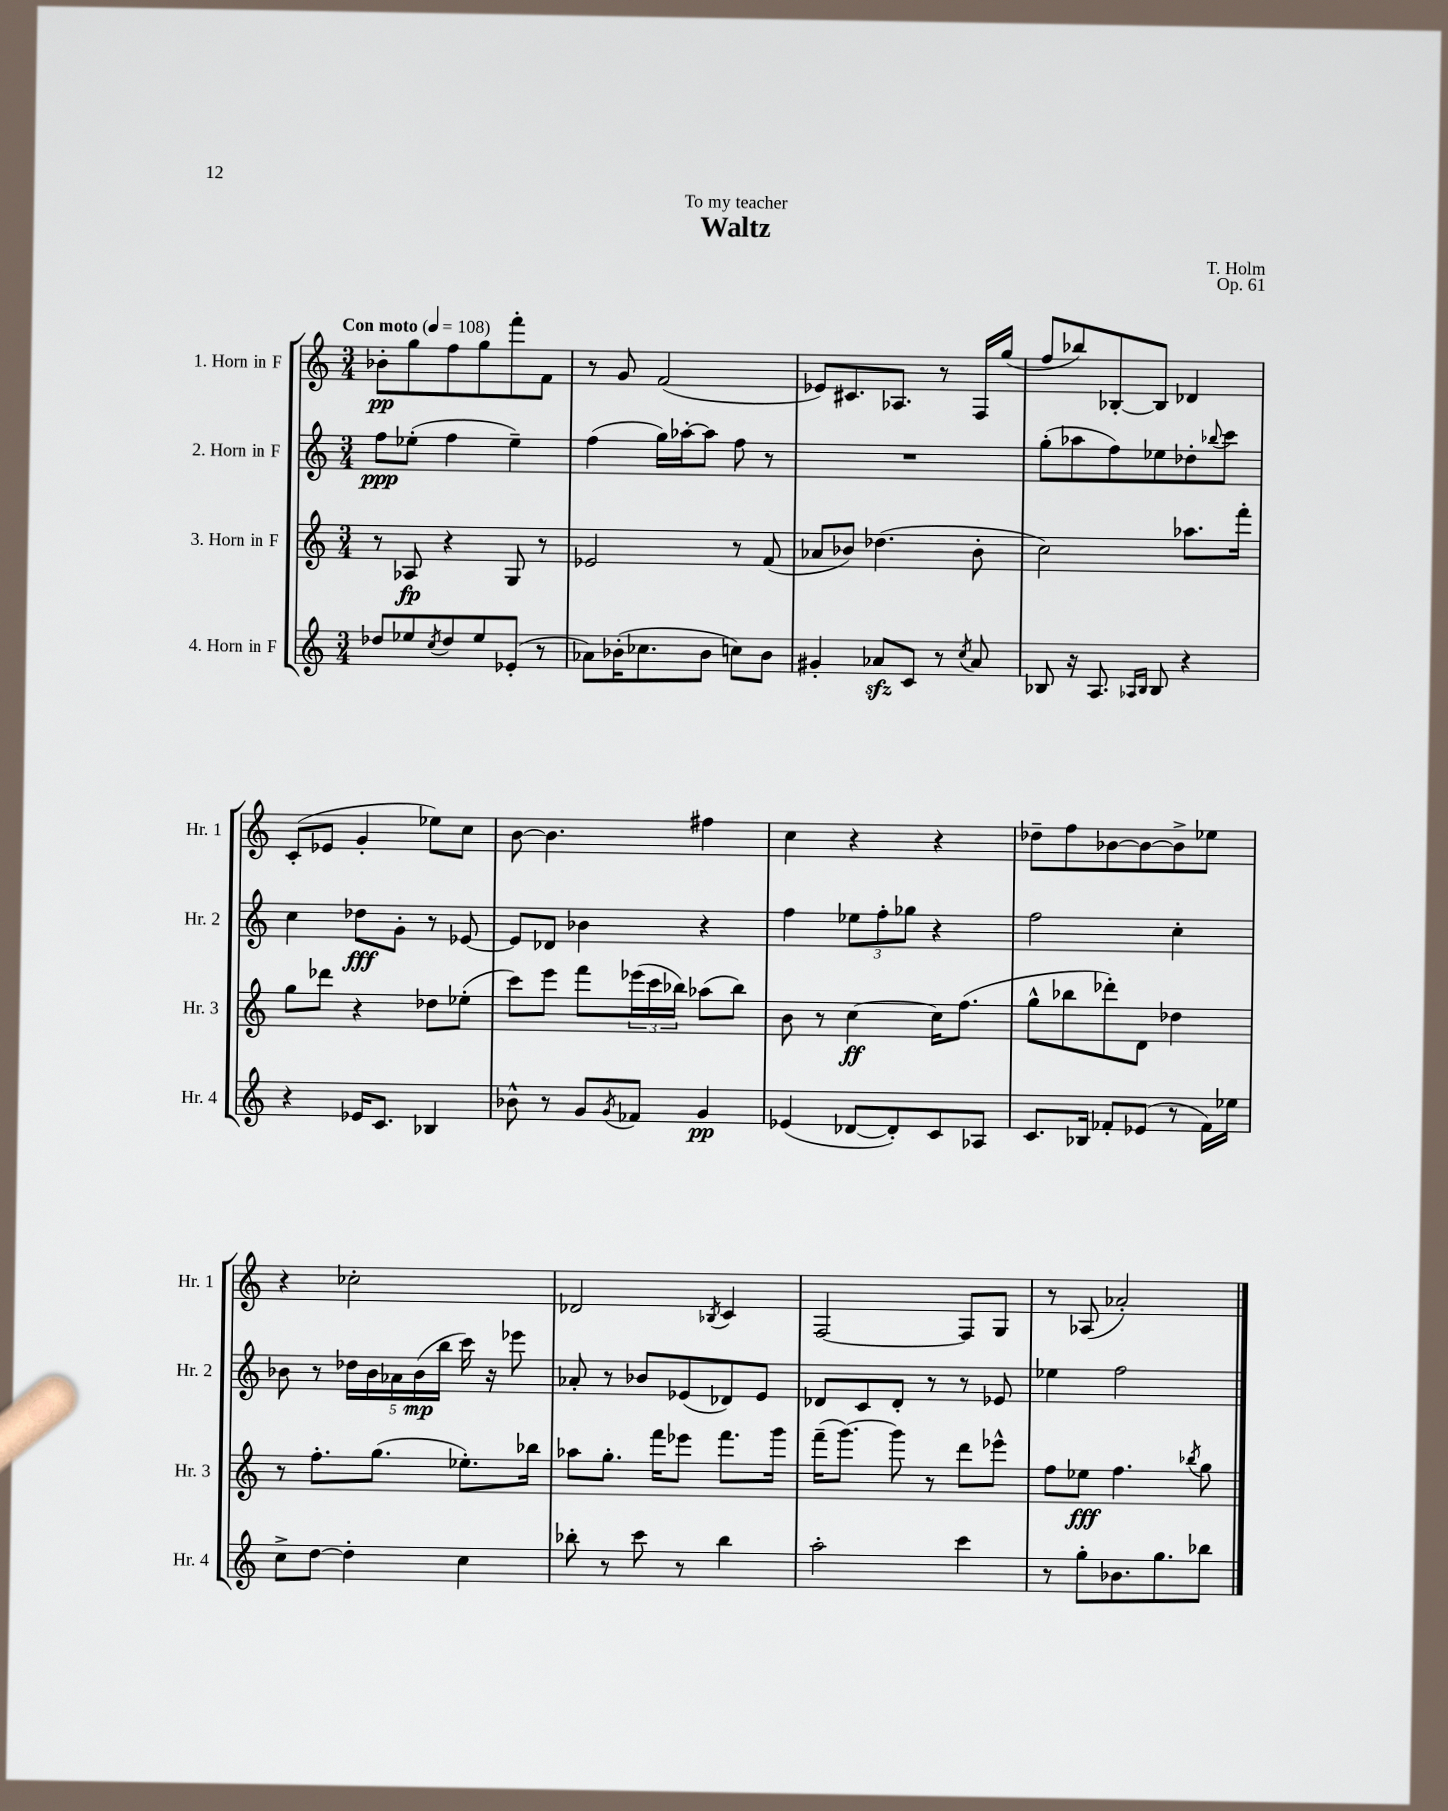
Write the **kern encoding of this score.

**kern	**dynam	**kern	**dynam	**kern	**dynam	**kern	**dynam
*part4	*part4	*part3	*part3	*part2	*part2	*part1	*part1
*staff4	*staff4	*staff3	*staff3	*staff2	*staff2	*staff1	*staff1
*I"4. Horn in F	*	*I"3. Horn in F	*	*I"2. Horn in F	*	*I"1. Horn in F	*
*I'Hr. 4	*	*I'Hr. 3	*	*I'Hr. 2	*	*I'Hr. 1	*
*clefG2	*	*clefG2	*	*clefG2	*	*clefG2	*
*k[]	*	*k[]	*	*k[]	*	*k[]	*
*M3/4	*	*M3/4	*	*M3/4	*	*M3/4	*
*MM108	*	*MM108	*	*MM108	*	*MM108	*
=1	=1	=1	=1	=1	=1	=1	=1
!	!	!	!	!	!	!LO:TX:a:B:t=Con moto	!
8dd-X/L	.	8r	.	8ff\L	ppp	8b-X'\L	pp
8ee-X/	.	8A-X/	fp	(8ee-X'\J	.	8gg\	.
8qcc/	.	.	.	.	.	.	.
8dd-/	.	4r	.	4ff\	.	8ff\	.
8ee-/	.	.	.	.	.	8gg\	.
(8e-X'/J	.	8G/	.	4ee-~\)	.	8fff'\	.
8r	.	8r	.	.	.	8f\J	.
=2	=2	=2	=2	=2	=2	=2	=2
8a-X\L)	.	2e-X/	.	(4ff\	.	8r	.
(16b-X'\K	.	.	.	.	.	8g/	.
8.cc-X\	.	.	.	.	.	.	.
.	.	.	.	16gg\LL)	.	(2f/	.
.	.	.	.	[16aa-X'\J	.	.	.
8b-\J	.	.	.	8aa-\J]	.	.	.
8ccn\L)	.	8r	.	8ff\	.	.	.
8b-\J	.	(8f/	.	8r	.	.	.
=3	=3	=3	=3	=3	=3	=3	=3
4g#X'/	.	8a-X/L	.	2.r	.	8e-X/L)	.
.	.	8b-X/J)	.	.	.	8.c#X/	.
8a-Xzz/L	.	(4.dd-X\	.	.	.	.	.
.	.	.	.	.	.	8.A-X/J	.
8c/J	.	.	.	.	.	.	.
8r	.	.	.	.	.	8r	.
8qcc/	.	.	.	.	.	.	.
8a-/	.	8b-'\	.	.	.	16F/LL	.
.	.	.	.	.	.	(16gg/JJ	.
=4	=4	=4	=4	=4	=4	=4	=4
8B-X/	.	2cc\)	.	(8gg'\L	.	8ff/L	.
16r	.	.	.	8aa-X\	.	8bb-X/)	.
8.A/	.	.	.	.	.	.	.
.	.	.	.	8ff\)	.	[8B-X'/	.
16qqA-X/LL	.	.	.	.	.	.	.
16qqB-/JJ	.	.	.	.	.	.	.
8B-/	.	.	.	8ee-X\	.	8B-/J]	.
4r	.	8.aa-X\L	.	8dd-X'\	.	4d-X/	.
.	.	.	.	8qqbb-X/	.	.	.
.	.	.	.	8ccc\J	.	.	.
.	.	16fff'\Jk	.	.	.	.	.
!!LO:LB:g=z
=5	=5	=5	=5	=5	=5	=5	=5
4r	.	8gg\L	.	4cc\	.	(8c'/L	.
.	.	8ddd-X\J	.	.	.	8e-X/J	.
16e-X/KL	.	4r	.	8dd-X\L	fff	4g'/	.
8.c/J	.	.	.	.	.	.	.
.	.	.	.	8g'\J	.	.	.
4B-X/	.	8dd-X\L	.	8r	.	8ee-X\L)	.
.	.	(8ee-X'\J	.	[8e-X/	.	8cc\J	.
=6	=6	=6	=6	=6	=6	=6	=6
8b-X^^\	.	8ccc\L)	.	8e-/L]	.	[8b\	.
8r	.	8eee\J	.	8d-X/J	.	4.b\]	.
8g/L	.	8fff\L	.	4b-X\	.	.	.
8qg/	.	.	.	.	.	.	.
8f-X/J	.	(24eee-X\L	.	.	.	.	.
.	.	24ccc\	.	.	.	.	.
.	.	24bb-X\JJ)	.	.	.	.	.
4g/	pp	(8aa-X\L	.	4r	.	4ff#X\	.
.	.	8bb-\J)	.	.	.	.	.
=7	=7	=7	=7	=7	=7	=7	=7
(4e-X/	.	8b\	.	4ff\	.	4cc\	.
.	.	8r	.	.	.	.	.
[8d-X/L	.	[4cc\	ff	12ee-X\L	.	4r	.
.	.	.	.	12ff'\	.	.	.
8d-'/])	.	.	.	.	.	.	.
.	.	.	.	12gg-X\J	.	.	.
8c/	.	16cc\KL]	.	4r	.	4r	.
.	.	(8.ff\J	.	.	.	.	.
8A-X/J	.	.	.	.	.	.	.
=8	=8	=8	=8	=8	=8	=8	=8
8.c/L	.	8gg^^\L	.	2ff\	.	8dd-X~\L	.
.	.	8bb-X\	.	.	.	8ff\	.
16B-X/Jk	.	.	.	.	.	.	.
8f-X'/L	.	8ddd-X'\)	.	.	.	[8b-X\	.
(8e-X/J	.	8d\J	.	.	.	8b-\_	.
8r	.	4dd-X\	.	4cc'\	.	8b-^\]	.
16f-\LL)	.	.	.	.	.	8ee-X\J	.
16ee-X\JJ	.	.	.	.	.	.	.
!!LO:LB:g=z
=9	=9	=9	=9	=9	=9	=9	=9
8cc^\L	.	8r	.	8b-X\	.	4r	.
[8dd\J	.	8.ff'\L	.	8r	.	.	.
4dd'\]	.	.	.	20dd-X\LL	.	2cc-X'\	.
.	.	.	.	20b-\	.	.	.
.	.	(8.gg\J	.	.	.	.	.
.	.	.	.	20a-X\	.	.	.
.	.	.	.	(20b-\	mp	.	.
.	.	.	.	20bb\JJ	.	.	.
4cc\	.	8.ee-X'\L)	.	16ccc\)	.	.	.
.	.	.	.	16r	.	.	.
.	.	.	.	8eee-X\	.	.	.
.	.	16bb-X\Jk	.	.	.	.	.
=10	=10	=10	=10	=10	=10	=10	=10
8bb-X'\	.	8aa-X\L	.	8a-X'/	.	2d-X/	.
8r	.	8.gg'\J	.	8r	.	.	.
8ccc\	.	.	.	8b-X/L	.	.	.
.	.	16fff\KL	.	.	.	.	.
8r	.	8eee-X\J	.	(8e-X/	.	.	.
.	.	.	.	.	.	8qB-X/	.
4bb-\	.	8.fff\L	.	8d-X/)	.	4c/	.
.	.	.	.	8e-/J	.	.	.
.	.	16ggg\Jk	.	.	.	.	.
=11	=11	=11	=11	=11	=11	=11	=11
2aa'\	.	(16fff~\KL	.	8d-X/L	.	[2F/	.
.	.	[8.ggg\J)	.	.	.	.	.
.	.	.	.	8c/	.	.	.
.	.	8ggg\]	.	8d-'/J	.	.	.
.	.	8r	.	8r	.	.	.
4ccc\	.	8ddd\L	.	8r	.	8F/L]	.
.	.	8eee-X^^\J	.	8e-X/	.	8G/J	.
=12	=12	=12	=12	=12	=12	=12	=12
8r	.	8ff\L	.	4ee-X\	.	8r	.
8gg'\L	.	8ee-X\J	fff	.	.	(8A-X/	.
8.b-X\	.	4.ff\	.	2ff\	.	2a-X'/)	.
8.gg\	.	.	.	.	.	.	.
.	.	8qbb-X/	.	.	.	.	.
8bb-X\J	.	8gg\	.	.	.	.	.
==	==	==	==	==	==	==	==
*-	*-	*-	*-	*-	*-	*-	*-
